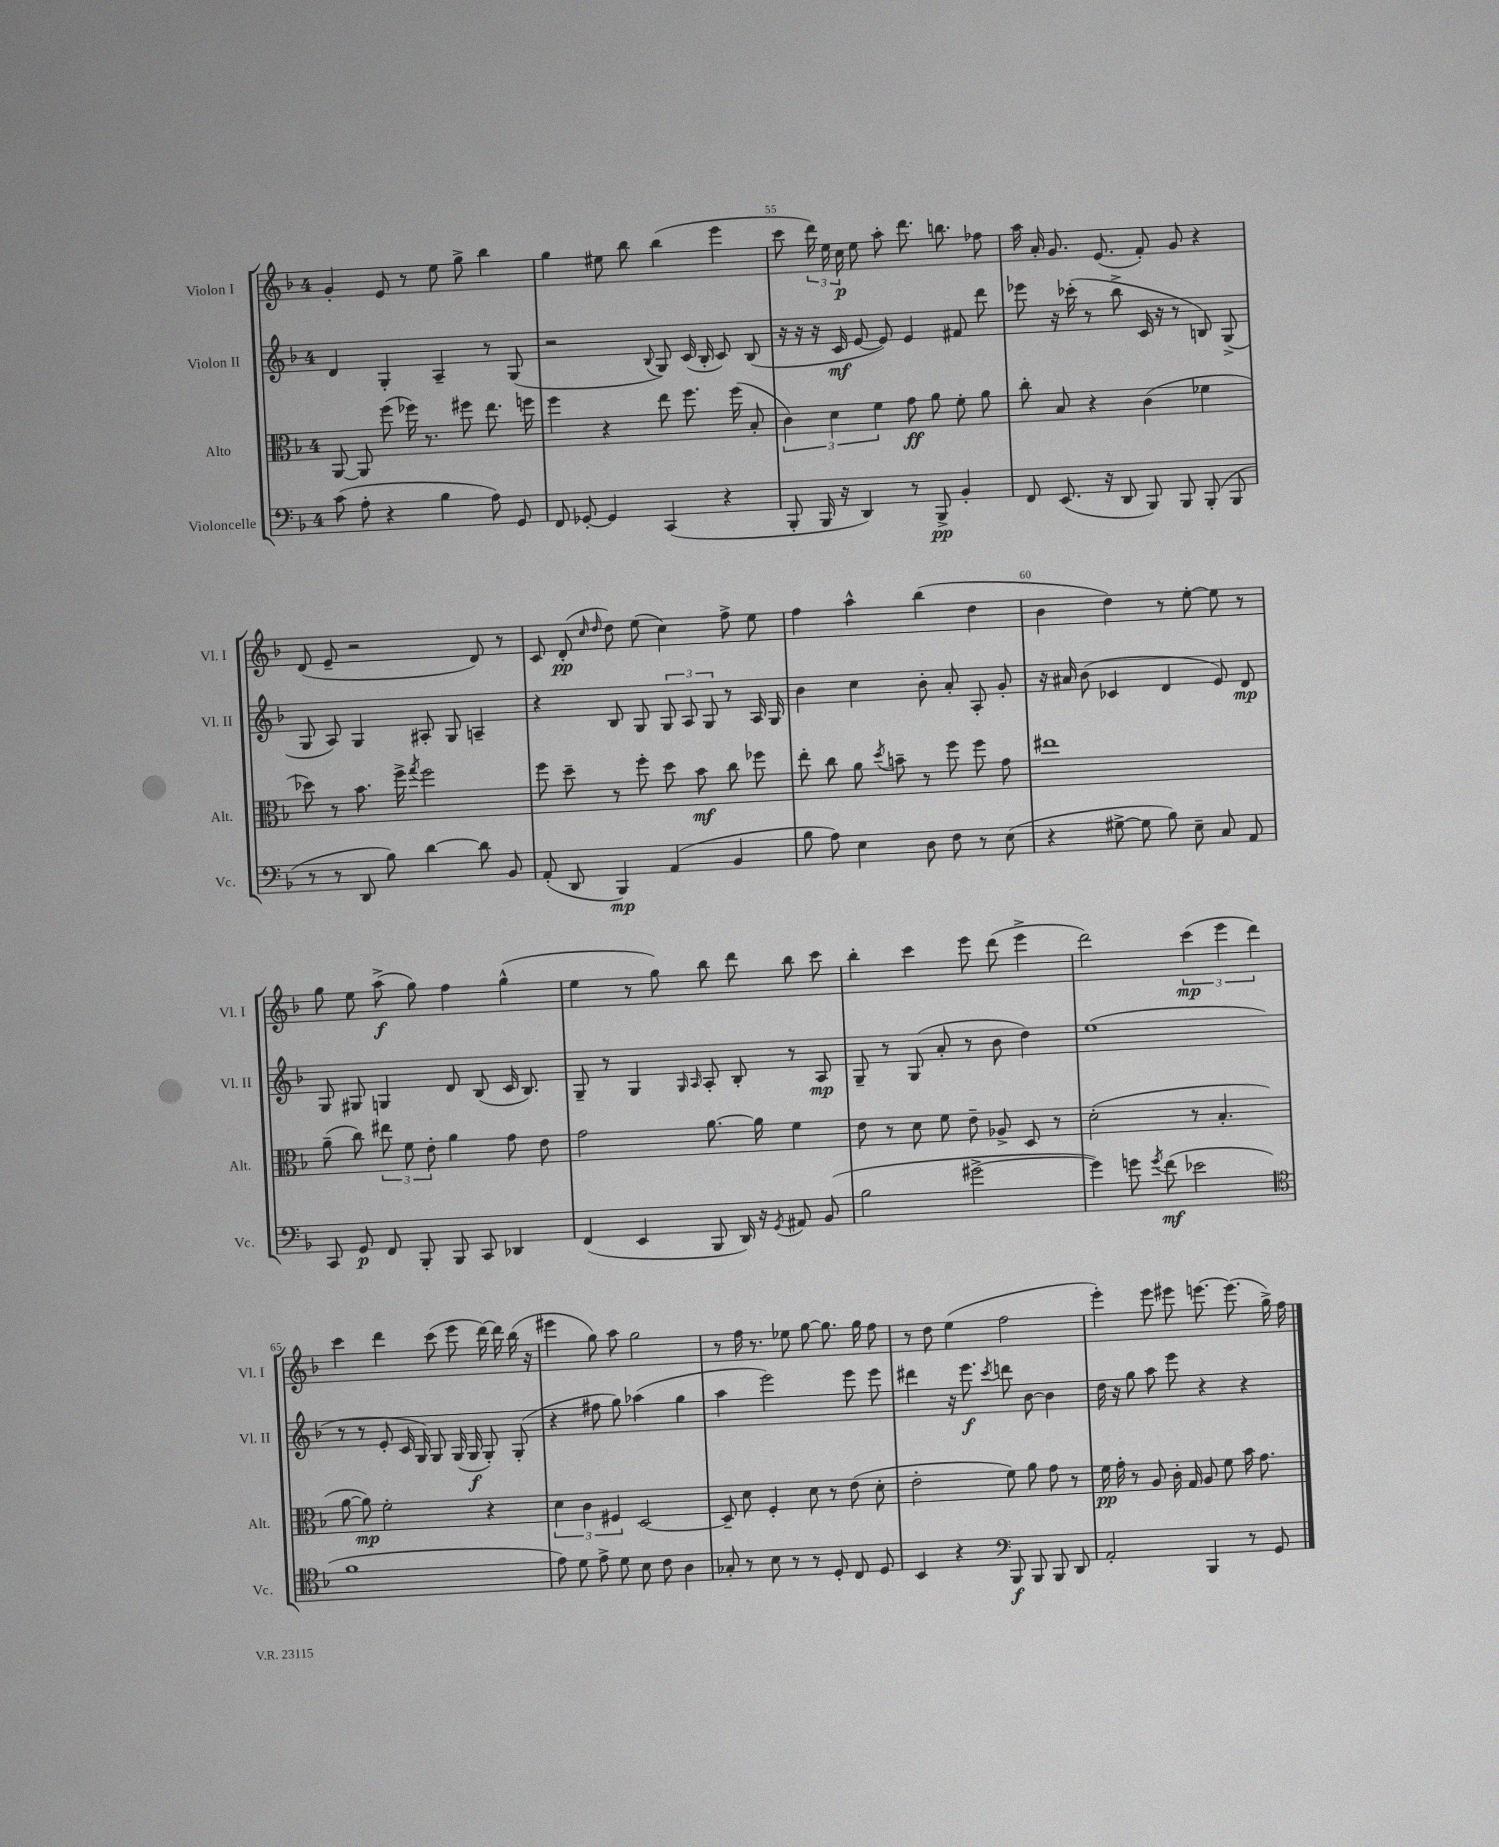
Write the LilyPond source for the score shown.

<<
\new StaffGroup <<
\new Staff = "s0" \with { instrumentName = "Violon I" shortInstrumentName = "Vl. I" } {
    \clef treble \key f \major \once \override Staff.TimeSignature.style = #'single-digit \time 4/4
    \autoBeamOff g'4-. e'8 r8 e''8 g''8-> bes''4 |
    g''4 eis''8 bes''8 bes''4( e'''4 |
    c'''8 \tuplet 3/2 { d'''16) e''16 c''16\p } e''8 a''8-. d'''8. b''8. fes''8 |
    a''16 a'16-. g'8. e'8.( f'8-.) g'8 r4 |
    d'8( e'8-- r2 d'8) r8 |
    c'8 d'8-.\pp( \grace { c''16 d''16 } d''8) e''8( c''4) f''8-> e''8 |
    f''4 a''4-^ bes''4( d''4 |
    bes'4 d''4) r8 e''8~-. e''8 r8 |
    g''8 e''8 a''8->\f( g''8) f''4 g''4-^( |
    e''4 r8 g''8) bes''8 d'''8 bes''8 c'''8 |
    bes''4-. c'''4 e'''8 d'''8( e'''4-> |
    d'''2) \tuplet 3/2 { c'''4\mp( e'''4 d'''4) } |
    c'''4 d'''4 c'''8( e'''8 d'''16~) d'''16 bes''16( r16 |
    eis'''4 g''8) a''8 g''2 |
    r8 f''16 r8. ees''8 g''8~ g''8. g''16 f''8 |
    r8 d''8 e''4( f''2 |
    e'''4-.) e'''8 eis'''8 e'''8.~ e'''8.( g''16->) f''16 \bar "|." |
}
\new Staff = "s1" \with { instrumentName = "Violon II" shortInstrumentName = "Vl. II" } {
    \clef treble \key f \major \once \override Staff.TimeSignature.style = #'single-digit \time 4/4
    \autoBeamOff d'4 g4-. a4-- r8 g8( |
    r2 \appoggiatura { bes8 } g8) c'16( bes16-. c'8) bes8( |
    r16 r16 r16 c'16\mf e'8~ e'8) e'4 fis'8 d'''8 |
    ees'''8 r16 ces'''16-.( r8 bes''8-> c'16 r16 r8 b8) g8->( |
    g8 a8) g4 ais8-. g8 a4-- |
    r4 bes8 g8 \tuplet 3/2 { g8 a8 g8 } r8 a16 g16 |
    bes'4 c''4 bes'8-. a'8-. a8-. g'8-. |
    r16 ais'16 bes'8( ces'4 d'4 e'8) d'8\mp |
    g8 gis8 g4 d'8 bes8( c'16 bes8.) |
    g8-- r8 g4 \grace { g16 a16 } a8-. bes8-. r8 a8\mp |
    g8-- r8 g8( a'8-. r8 bes'8 d''4) |
    e''1( |
    r8 r8 e'8-. c'16 g16) g8 g16( g16\f g8-.) g8-.( |
    r4 fis''8 g''8) aes''4( g''4 |
    a''4 e'''2) e'''8 e'''8 |
    dis'''4 r16 e'''8.\f \acciaccatura { c'''8 } d'''8 bes'8~ bes'4 |
    d''16 r16 g''8 a''8 e'''8 r4 r4 \bar "|." |
}
\new Staff = "s2" \with { instrumentName = "Alto" shortInstrumentName = "Alt." } {
    \clef alto \key f \major \once \override Staff.TimeSignature.style = #'single-digit \time 4/4
    \autoBeamOff a,8~ a,8 f''8( fes''16) r8. fis''8 e''8. f''16 |
    f''4 r4 e''8 f''8. f''16( bes8-. |
    \tuplet 3/2 { c'4) d'4 f'4 } g'8\ff a'8 f'8-. a'8 |
    c''8-. bes8 r4 c'4( fes'4 |
    des''8) r8 bes'8. f''16-> \acciaccatura { g''8 } f''2 |
    f''8 d''8-- r8 f''8-. d''8 bes'8\mf c''8 fes''8 |
    e''8-. c''8 a'8 \acciaccatura { d''8 } b'8-- r8 f''8 f''8 g'8 |
    eis''1 |
    a'8--( c''8) \tuplet 3/2 { eis''8 f'8 e'8-. } a'4 g'8 e'8 |
    g'2 a'8.~ a'16 f'4 |
    e'8 r8 d'8 f'8 e'8-- aes8-> d8 r8 |
    d'2-.( r8 bes4.-. |
    a'8~ a'8\mp) f'2-. r4 |
    \tuplet 3/2 { d'4 c'4 fis4 } d2~ |
    d8-- d'8 f4-. d'8 r8 e'8( d'8-. |
    e'2-. f'8) a'8 g'8 r8 |
    f'16\pp g'16-. r8 a8 c'16-. g16 a8 f'8 bes'16 g'8. \bar "|." |
}
\new Staff = "s3" \with { instrumentName = "Violoncelle" shortInstrumentName = "Vc." } {
    \clef bass \key f \major \once \override Staff.TimeSignature.style = #'single-digit \time 4/4
    \autoBeamOff c'8( a8-. r4 bes4 a8) g,8 |
    f,8 ges,8~-. ges,4 c,4( r4 |
    bes,,8-. bes,,16 r16 d,4) r8 bes,,8->\pp bes,4-. |
    f,8 e,8.( r16 d,8 bes,,8) bes,,8 bes,,8-.( bes,,8 |
    r8 r8 d,8 bes8) d'4~ d'8 bes,8 |
    a,8-.( d,8 bes,,4\mp) a,4( bes,4 |
    bes8 a8) e4 d8 f8 r8 e8( |
    r4 gis8~-> gis8 bes8) e8-- c8 a,8 |
    c,8 g,8\p f,8 bes,,8-. bes,,8 c,8 des,4 |
    f,4( e,4 bes,,8 d,16) r16 \acciaccatura { g,8 } ais,8 bes,8( |
    bes2 gis'2~-> |
    gis'4) g'8 \acciaccatura { g'8 } f'8\mf( ees'2 |
    \clef tenor f'1 |
    e'8) d'8 e'8-> d'8 bes8 c'8 a4 |
    ges8-. r8 bes8 r8 r8 d8-. c8 d8 |
    bes,4 r4 \clef bass bes,,8\f bes,,8 bes,,8 d,8 |
    a,2-. bes,,4 r8 g,8 \bar "|." |
}
>>
>>
\layout { \context { \Score currentBarNumber = #53 \override BarNumber.break-visibility = ##(#f #t #t) barNumberVisibility = #(every-nth-bar-number-visible 5) } }
